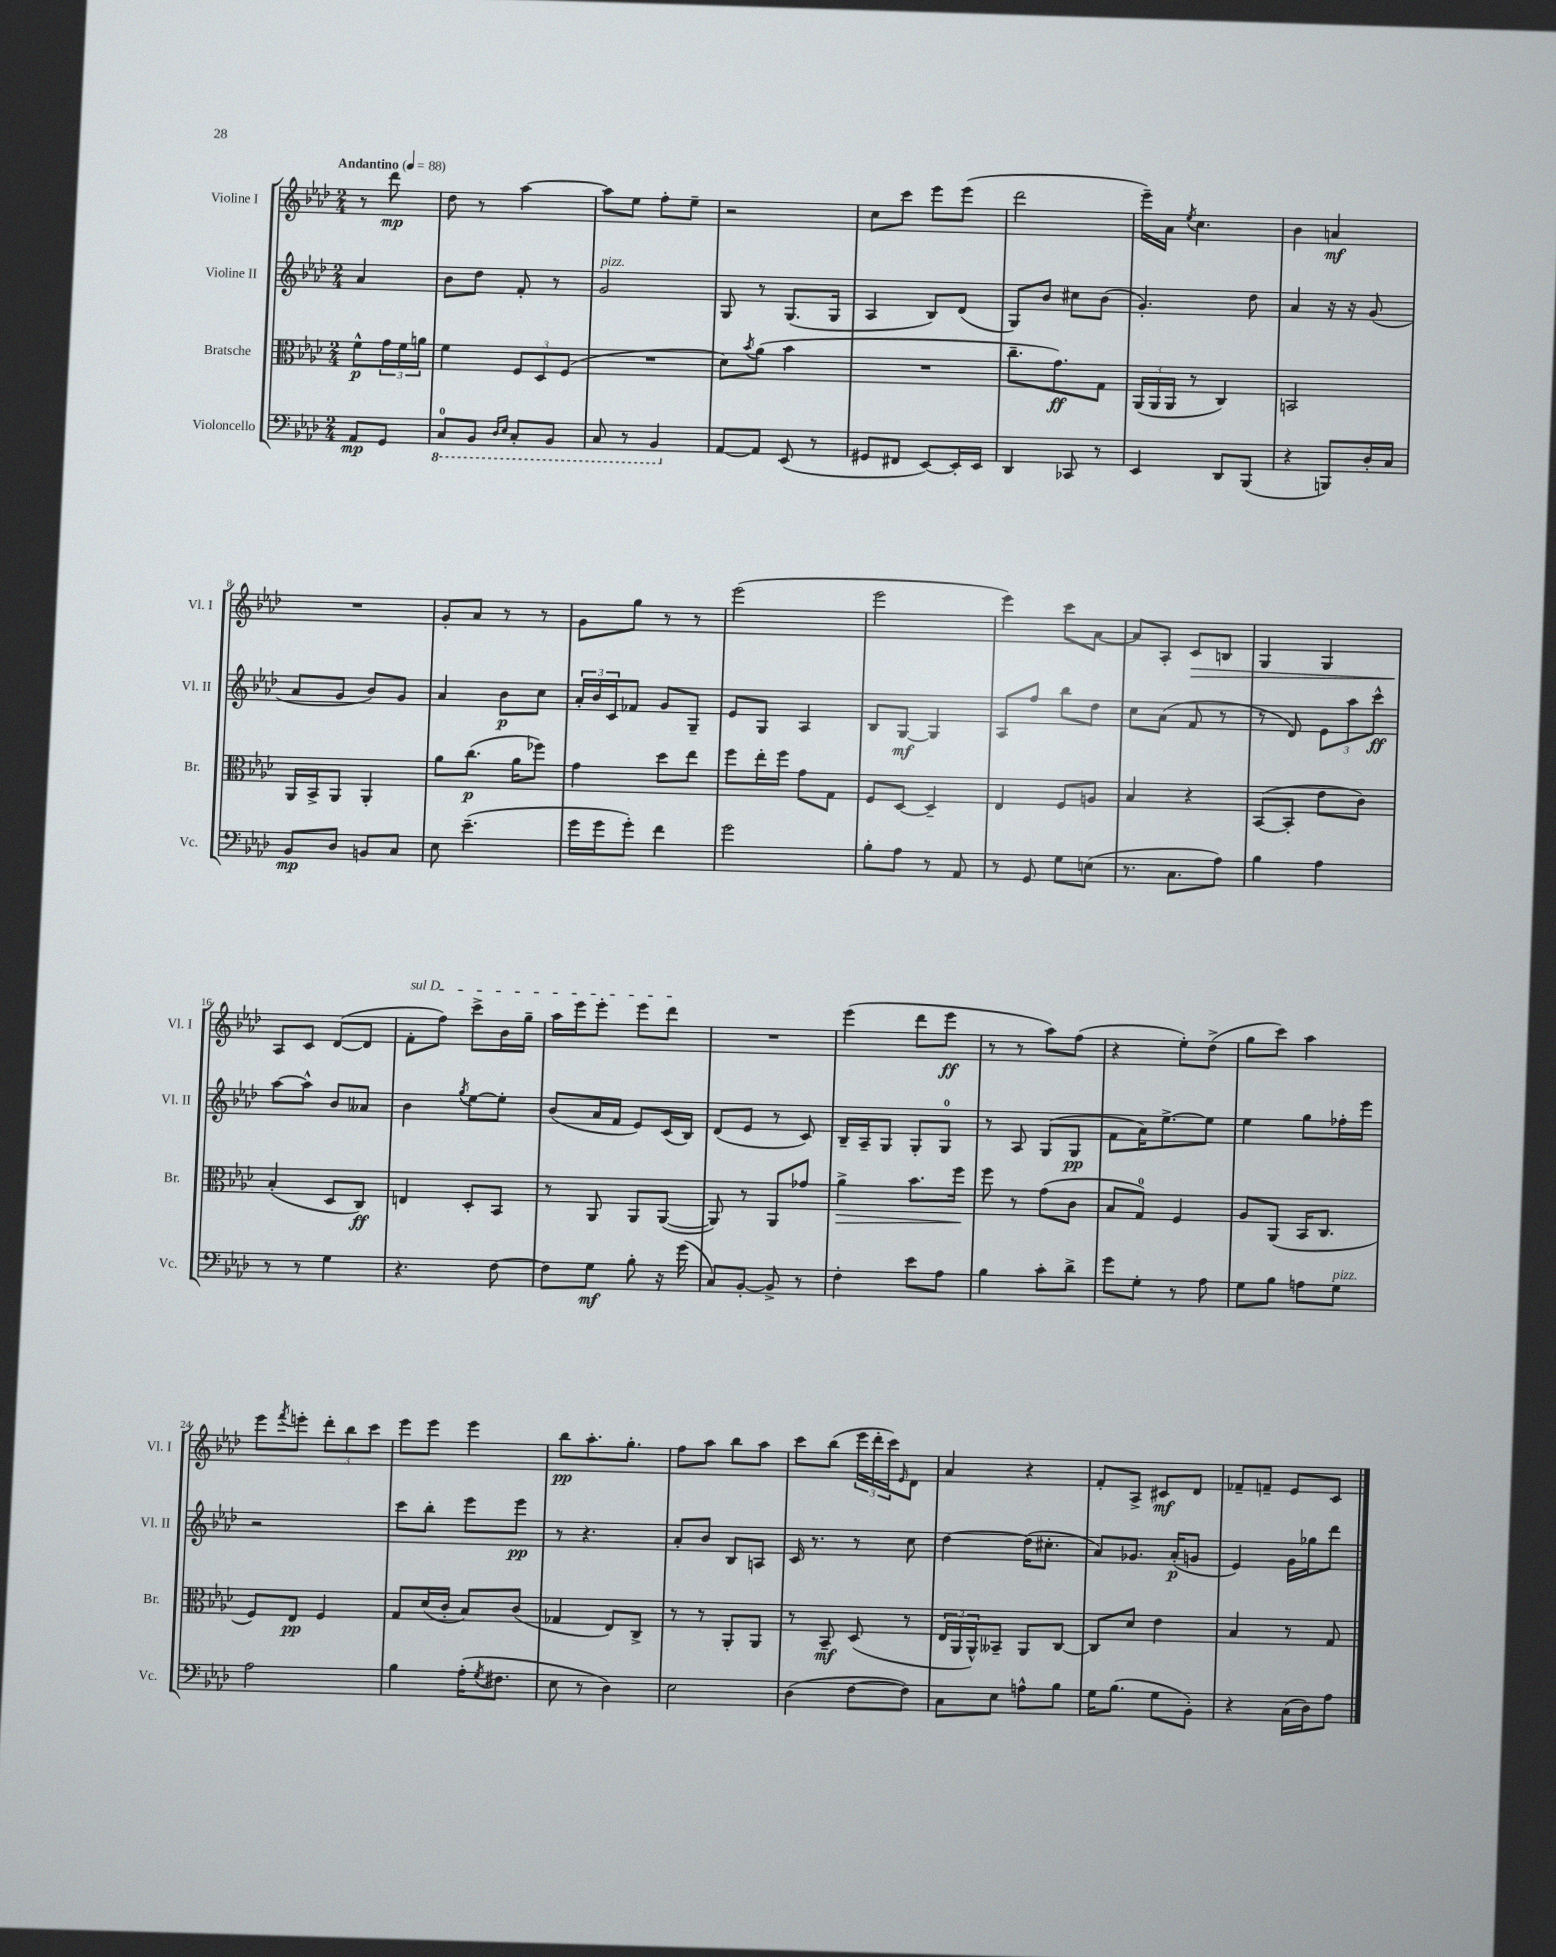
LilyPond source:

<<
\new StaffGroup <<
\new Staff = "s0" \with { instrumentName = "Violine I" shortInstrumentName = "Vl. I" } {
    \clef treble \key aes \major \numericTimeSignature \time 2/4 \partial 4 \tempo "Andantino" 4 = 88
    r8 des'''8\mp |
    des''8 r8 aes''4~ |
    aes''8 ees''8 f''8-. ees''8-- |
    r2 |
    c''8 c'''8 ees'''8 ees'''8( |
    des'''2 |
    ees'''16--) aes'16 \acciaccatura { ees''8 } c''4. |
    bes'4 a'4\mf |
    R2 |
    g'8-. aes'8 r8 r8 |
    g'8 g''8 r8 r8 |
    ees'''2( |
    ees'''2 |
    ees'''4) c'''8 aes'8~ |
    aes'8 aes8-. c'8\> b8 |
    g4 g4 |
    aes8\! c'8 des'8~( des'8 |
    \once \override TextSpanner.bound-details.left.text = \markup { \italic "sul D" } f'8-.\startTextSpan f''8) c'''8-> bes'16 g''16-- |
    aes''16 ees'''16 ees'''8-. ees'''8 des'''8\stopTextSpan |
    R2 |
    ees'''4( des'''8 ees'''8\ff |
    r8 r8 aes''8) f''8( |
    r4 ees''8-.) des''8->( |
    g''8 c'''8) aes''4 |
    ees'''8 \acciaccatura { f'''8 } e'''8-. \tuplet 3/2 { des'''8-. bes''8 c'''8 } |
    ees'''8 ees'''8 ees'''4 |
    bes''8\pp aes''8.-. g''8.-. |
    f''8 aes''8 bes''8 aes''8 |
    c'''8 bes''8( \tuplet 3/2 { ees'''16 des'''16-. c'''16) } \grace { ees'16 } des'8 |
    aes'4 r4 |
    f'8-. aes8-> cis'8\mf des'8 |
    fes'8-- f'8-- ees'8 c'8 \bar "|." |
}
\new Staff = "s1" \with { instrumentName = "Violine II" shortInstrumentName = "Vl. II" } {
    \clef treble \key aes \major \numericTimeSignature \time 2/4 \partial 4
    aes'4 |
    bes'8 des''8 f'8-. r8 |
    g'2^\markup { \italic "pizz." } |
    g8 r8 g8.( g16 |
    aes4 bes8) des'8( |
    g8) bes'8 cis''8 bes'8( |
    g'4.-.) des''8 |
    aes'4 r16 r16 g'8( |
    aes'8 g'8 bes'8) g'8 |
    aes'4 bes'8\p c''8 |
    \tuplet 3/2 { aes'16-. bes'16 c'16 } fes'8 g'8 g8-- |
    ees'8 g8 aes4 |
    bes8 g8~\mf g4 |
    aes8 f''8 bes''8 des''8 |
    c''8 aes'8( f'8 r8 |
    r8 des'8) \tuplet 3/2 { ees'8 aes''8 c'''8-^\ff } |
    aes''8~ aes''8-^ bes'8 aeses'8 |
    bes'4 \acciaccatura { g''8 } ees''8~ ees''8-. |
    bes'8( aes'16 f'16 ees'8) c'16( bes16) |
    des'8( ees'8 r8 c'8) |
    bes16-- aes16-- g8 g8-. g8-0 |
    r8 aes8 g8( g8\pp |
    f'8 aes'16) ees''8.~-> ees''8 |
    ees''4 g''8 fes''16-. ees'''16 |
    r2 |
    c'''8 bes''8-. ees'''8 ees'''8\pp |
    r8 r4. |
    aes'8-. bes'8 bes8 a8 |
    c'16 r8. r8 c''8 |
    des''4~ des''16( cis''8.-. |
    aes'8) ges'8. aes'16-.\p( g'8 |
    ees'4) g'16 ges''16 des'''8 \bar "|." |
}
\new Staff = "s2" \with { instrumentName = "Bratsche" shortInstrumentName = "Br." } {
    \clef alto \key aes \major \numericTimeSignature \time 2/4 \partial 4
    f'8-^\p \tuplet 3/2 { g'16 f'16 a'16 } |
    f'4 \tuplet 3/2 { f8 des8 f8( } |
    R2 |
    des'8) \acciaccatura { bes'8 } aes'8( bes'4 |
    R2 |
    c''8.-- g'8.\ff) g8 |
    \tuplet 3/2 { aes,16( aes,16 aes,16 } r8 c4) |
    b,2 |
    aes,16 bes,16-> aes,8 aes,4-. |
    aes'8 c''8.\p( aes'16 fes''8) |
    g'4 des''8 ees''8 |
    f''8 ees''16-. f''16 g'8 g8 |
    f8 des8~ des4-- |
    ees4 f8 a8 |
    bes4 r4 |
    bes,8~( bes,8-. ees'8 c'8) |
    bes4-.( des8 c8\ff) |
    e4 des8-. bes,8 |
    r8 aes,8 aes,8 aes,8~( |
    aes,8) r8 aes,8 ges'8 |
    aes'4->\> bes'8. f''16\! |
    f''8 r8 g'8( c'8 |
    bes8 g8-0) f4 |
    aes8 aes,8( bes,16 c8. |
    f8) ees8\pp f4 |
    g8 des'16( c'16-. bes8) c'8( |
    ges4 ees8) c8-> |
    r8 r8 aes,8-. aes,8 |
    r8 bes,8--\mf des8( r8 |
    \tuplet 3/2 { ees16 aes,16 aes,16-^) } beses,8-- aes,8 c8~ |
    c8 des'8 ees'4 |
    bes4 r8 g8 \bar "|." |
}
\new Staff = "s3" \with { instrumentName = "Violoncello" shortInstrumentName = "Vc." } {
    \clef bass \key aes \major \numericTimeSignature \time 2/4 \partial 4
    aes,8\mp g,8 |
    \ottava #-1 c,8-0 bes,,8 \grace { des,16 ees,16 } c,8-. bes,,8 |
    c,8 r8 bes,,4 \ottava #0 |
    aes,8~ aes,8 ees,8( r8 |
    gis,8 fis,8 ees,8~) ees,16-. ees,16 |
    des,4 ces,8 r8 |
    ees,4 des,8 bes,,8( |
    r4 b,,8) des16-. c16 |
    bes,8\mp des8 b,8 c8 |
    ees8 ees'4.--( |
    g'16 g'16 g'8-.) f'4 |
    g'2 |
    bes8-. aes8 r8 aes,8 |
    r8 g,8 g8 e8( |
    r8. c8. aes8) |
    bes4 aes4 |
    r8 r8 g4 |
    r4. f8~ |
    f8 g8\mf bes8-. r16 g'16( |
    c8) bes,8~-. bes,8-> r8 |
    f4-. ees'8 aes8 |
    bes4 c'8-. des'8-> |
    g'8 g8-. r8 aes8 |
    g8 bes8 a8 g8^\markup { \italic "pizz." } |
    aes2 |
    bes4 aes16-.( \acciaccatura { g8 } fis8. |
    ees8 r8 des4) |
    ees2 |
    des4( f8~ f8) |
    c8 ees8 a8-^ bes8 |
    g16 bes8.( g8 bes,8-.) |
    r4 c16( des16) aes8 \bar "|." |
}
>>
>>
